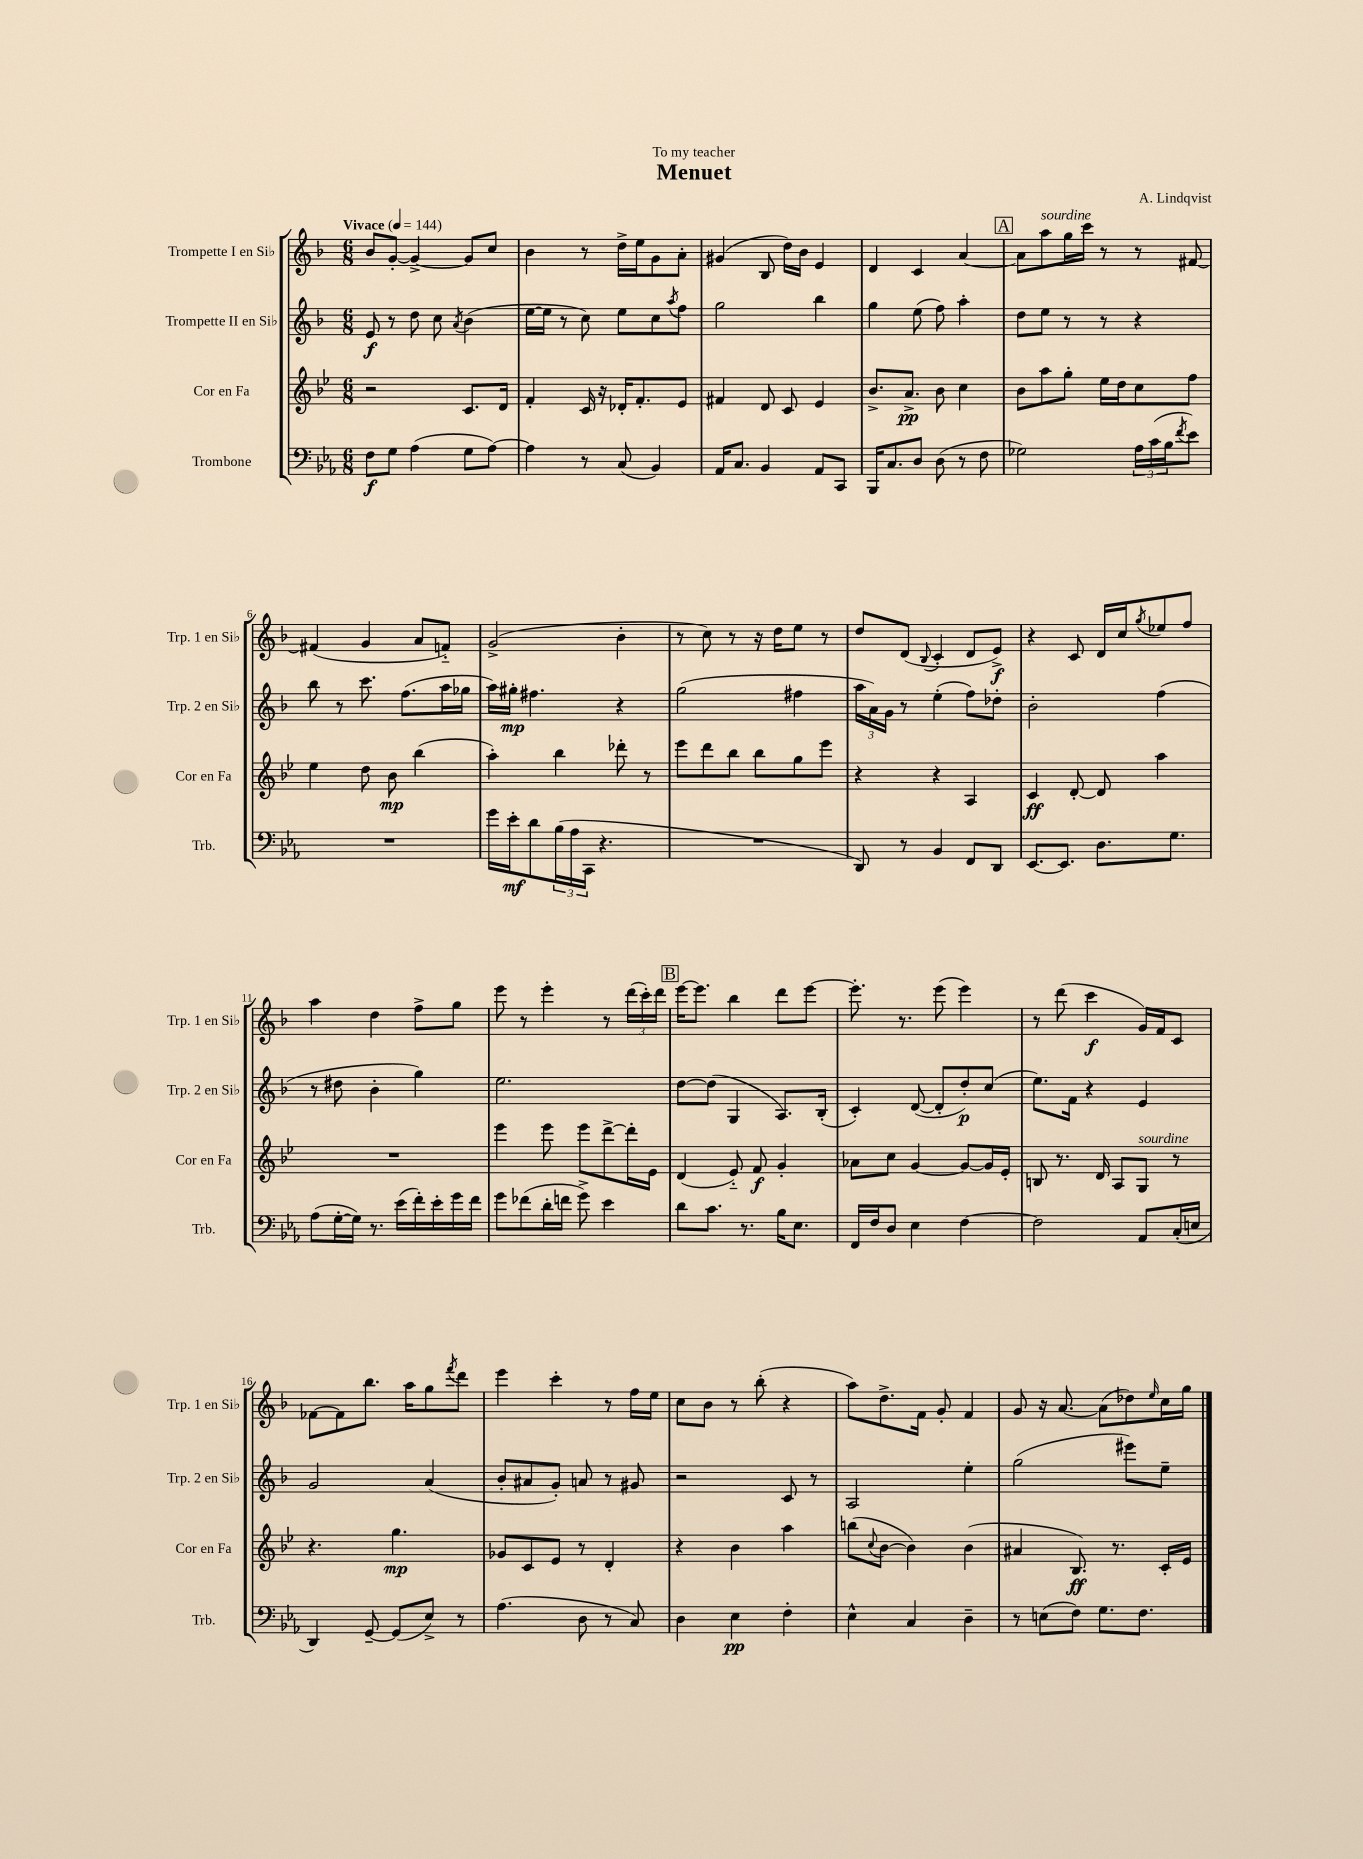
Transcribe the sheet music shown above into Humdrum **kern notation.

**kern	**dynam	**kern	**dynam	**kern	**dynam	**kern	**dynam
*part4	*part4	*part3	*part3	*part2	*part2	*part1	*part1
*staff4	*staff4	*staff3	*staff3	*staff2	*staff2	*staff1	*staff1
*I"Trombone	*	*I"Cor en Fa	*	*I"Trompette II en Si♭	*	*I"Trompette I en Si♭	*
*I'Trb.	*	*I'Cor en Fa	*	*I'Trp. 2 en Si♭	*	*I'Trp. 1 en Si♭	*
*clefF4	*	*clefG2	*	*clefG2	*	*clefG2	*
*k[b-e-a-]	*	*k[b-e-]	*	*k[b-]	*	*k[b-]	*
*M6/8	*	*M6/8	*	*M6/8	*	*M6/8	*
*MM144	*	*MM144	*	*MM144	*	*MM144	*
=1	=1	=1	=1	=1	=1	=1	=1
!	!	!	!	!	!	!LO:TX:a:B:t=Vivace	!
8F\L	f	2r	.	8e/	f	8b-/L	.
8G\J	.	.	.	8r	.	[8g'/J	.
(4A-\	.	.	.	8dd\	.	4g^/_	.
.	.	.	.	8cc\	.	.	.
.	.	.	.	8qa/	.	.	.
8G\L	.	8.c/L	.	(4b-\	.	8g/L]	.
[8A-\J)	.	.	.	.	.	8cc/J	.
.	.	16d/Jk	.	.	.	.	.
=2	=2	=2	=2	=2	=2	=2	=2
4A-\]	.	4f'/	.	[16ee\LL	.	4b-\	.
.	.	.	.	16ee\JJ]	.	.	.
.	.	.	.	8r	.	.	.
8r	.	16c/	.	8cc\)	.	8r	.
.	.	16r	.	.	.	.	.
(8C/	.	16d-X'/KL	.	8ee\L	.	16dd^\LL	.
.	.	8.f'/	.	.	.	16ee\J	.
4BB-/)	.	.	.	8cc\	.	8g\	.
.	.	.	.	8qaa/	.	.	.
.	.	8e-/J	.	8ff\J	.	8a'\J	.
=3	=3	=3	=3	=3	=3	=3	=3
16AA-/KL	.	4f#X/	.	2gg\	.	(4g#X/	.
8.C/J	.	.	.	.	.	.	.
4BB-/	.	8d/	.	.	.	8B-/	.
.	.	8c/	.	.	.	16dd\LL)	.
.	.	.	.	.	.	16b-\JJ	.
8AA-/L	.	4e-/	.	4bb-\	.	4e/	.
8CC/J	.	.	.	.	.	.	.
=4	=4	=4	=4	=4	=4	=4	=4
16BBB-/KL	.	8.b-^/L	.	4gg\	.	4d/	.
8.C/	.	.	.	.	.	.	.
.	.	8.a^/J	pp	.	.	.	.
8D/J	.	.	.	(8ee\	.	4c/	.
(8D\	.	8b-\	.	8ff\)	.	.	.
8r	.	4cc\	.	4aa'\	.	[4a/	.
8F\	.	.	.	.	.	.	.
!!LO:REH:place=s1:t=A
=5	=5	=5	=5	=5	=5	=5	=5
2G-X\)	.	8b-\L	.	8dd\L	.	8a\L]	.
!	!	!	!	!	!	!LO:TX:a:i:t=sourdine	!
.	.	8aa\	.	8ee\J	.	8aa\	.
.	.	8gg'\J	.	8r	.	16gg\L	.
.	.	.	.	.	.	16ccc\JJ	.
.	.	16ee-\LL	.	8r	.	8r	.
.	.	16dd\J	.	.	.	.	.
24A-\LL	.	8cc\	.	4r	.	8r	.
(24c\	.	.	.	.	.	.	.
24B-\J	.	.	.	.	.	.	.
8qf/	.	.	.	.	.	.	.
8e-\J)	.	8ff\J	.	.	.	[8f#X/	.
!!LO:LB:g=z
=6	=6	=6	=6	=6	=6	=6	=6
2.r	.	4ee-\	.	8bb-\	.	(4f#X/]	.
.	.	.	.	8r	.	.	.
.	.	8dd\	.	8.ccc\	.	4g/	.
.	.	8b-\	mp	.	.	.	.
.	.	.	.	(8.ff\L	.	.	.
.	.	(4bb-\	.	.	.	8a/L	.
.	.	.	.	16aa\L	.	8fn/J)	.
.	.	.	.	16gg-X\JJ	.	.	.
=7	=7	=7	=7	=7	=7	=7	=7
16g\LL	.	4aa'\)	.	16aa\LL)	.	(2g^/	.
16e-'\J	mf	.	.	16gg#X'\JJ	mp	.	.
8d\	.	.	.	4.ff#X\	.	.	.
(24B-\L	.	4bb-\	.	.	.	.	.
24A-\	.	.	.	.	.	.	.
24CC\JJ	.	.	.	.	.	.	.
4.r	.	.	.	.	.	.	.
.	.	8ddd-X'\	.	4r	.	4b-'\	.
.	.	8r	.	.	.	.	.
=8	=8	=8	=8	=8	=8	=8	=8
2.r	.	8eee-\L	.	(2gg\	.	8r	.
.	.	8ddd\	.	.	.	8cc\)	.
.	.	8bb-\J	.	.	.	8r	.
.	.	8bb-\L	.	.	.	16r	.
.	.	.	.	.	.	16dd\KL	.
.	.	8gg\	.	4ff#X\	.	8ee\J	.
.	.	8eee-\J	.	.	.	8r	.
=9	=9	=9	=9	=9	=9	=9	=9
8DD/)	.	4r	.	24aa\LL	.	8dd/L	.
.	.	.	.	24a\)	.	.	.
.	.	.	.	24g\JJ	.	.	.
8r	.	.	.	8r	.	(8d/J	.
.	.	.	.	.	.	8qqB-/	.
4BB-/	.	4r	.	(4ee'\	.	4c'/	.
8FF/L	.	4A/	.	8ff\L)	.	8d/L	.
8DD/J	.	.	.	8dd-X'\J	.	8e^/J)	f
=10	=10	=10	=10	=10	=10	=10	=10
[8.EE-/L	.	4c/	ff	2b-'\	.	4r	.
8.EE-/J]	.	.	.	.	.	.	.
.	.	[8d'/	.	.	.	8c/	.
8.D\L	.	8d/]	.	.	.	16d/LL	.
.	.	.	.	.	.	16cc/J	.
.	.	.	.	.	.	8qgg/	.
.	.	4aa\	.	(4ff\	.	8ee-X/	.
8.G\J	.	.	.	.	.	.	.
.	.	.	.	.	.	8ff/J	.
!!LO:LB:g=z
=11	=11	=11	=11	=11	=11	=11	=11
(8A-\L	.	2.r	.	8r	.	4aa\	.
[16G'\L	.	.	.	8dd#X\	.	.	.
16G\JJ])	.	.	.	.	.	.	.
8.r	.	.	.	4b-'\	.	4dd\	.
(16e-\LL	.	.	.	.	.	.	.
16f'\)	.	.	.	4gg\)	.	8ff^\L	.
16e-'\	.	.	.	.	.	.	.
16g\	.	.	.	.	.	8gg\J	.
16f\JJ	.	.	.	.	.	.	.
=12	=12	=12	=12	=12	=12	=12	=12
8g\L	.	4eee-\	.	2.ee\	.	8eee\	.
(8f-X\	.	.	.	.	.	8r	.
16d'\L	.	8eee-\	.	.	.	4eee'\	.
16fn\JJ	.	.	.	.	.	.	.
8g^\)	.	8eee-\L	.	.	.	.	.
4e-\	.	[8ddd^\	.	.	.	8r	.
.	.	16ddd'\L]	.	.	.	(24ddd\LL	.
.	.	.	.	.	.	24ccc'\)	.
.	.	16e-\JJ	.	.	.	.	.
.	.	.	.	.	.	24ddd\JJ	.
!!LO:REH:place=s1:t=B
=13	=13	=13	=13	=13	=13	=13	=13
8d\L	.	(4d/	.	[8dd\L	.	[16eee\KL	.
.	.	.	.	.	.	8.eee\J]	.
8.c\J	.	.	.	(8dd\J]	.	.	.
.	.	8e-/)	.	4G/	.	4bb-\	.
8.r	.	.	.	.	.	.	.
.	.	8f/	f	.	.	.	.
16B-\KL	.	4g'/	.	8.A/L)	.	8ddd\L	.
8.E-\J	.	.	.	.	.	.	.
.	.	.	.	.	.	[8eee\J	.
.	.	.	.	(16B-'/Jk	.	.	.
=14	=14	=14	=14	=14	=14	=14	=14
16FF/LL	.	8a-X\L	.	4c'/)	.	8.eee'\]	.
16F/J	.	.	.	.	.	.	.
8D/J	.	8cc\J	.	.	.	.	.
.	.	.	.	.	.	8.r	.
4E-\	.	[4g/	.	([8d/	.	.	.
.	.	.	.	8d'/L]	.	(8eee\	.
[4F\	.	8g/L_	.	8dd'/)	p	4eee\)	.
.	.	16g/L]	.	(8cc/J	.	.	.
.	.	16e-'/JJ	.	.	.	.	.
=15	=15	=15	=15	=15	=15	=15	=15
2F\]	.	8Bn/	.	8.ee\L)	.	8r	.
.	.	8.r	.	.	.	(8ddd\	.
.	.	.	.	16f\Jk	.	.	.
.	.	.	.	4r	.	4ccc\	f
.	.	16d/	.	.	.	.	.
.	.	8A/L	.	.	.	.	.
!	!	!LO:TX:a:i:t=sourdine	!	!	!	!	!
8AA-/L	.	8G/J	.	4e/	.	16g/LL)	.
.	.	.	.	.	.	16f/J	.
(16C'/L	.	8r	.	.	.	8c/J	.
16En/JJ	.	.	.	.	.	.	.
!!LO:LB:g=z
=16	=16	=16	=16	=16	=16	=16	=16
4DD/)	.	4.r	.	2g/	.	[8f-X\L	.
.	.	.	.	.	.	8f-\]	.
[8GG~/	.	.	.	.	.	8.bb-\J	.
(8GG/L]	.	4.gg\	mp	.	.	.	.
.	.	.	.	.	.	16aa\KL	.
8E-^/J)	.	.	.	(4a/	.	8gg\	.
.	.	.	.	.	.	8qfff/	.
8r	.	.	.	.	.	8ddd\J	.
=17	=17	=17	=17	=17	=17	=17	=17
(4.A-\	.	8g-X/L	.	8b-'/L	.	4eee\	.
.	.	8c/	.	8a#X/	.	.	.
.	.	8e-/J	.	8g'/J)	.	4ccc'\	.
8D\	.	8r	.	8an/	.	.	.
8r	.	4d'/	.	8r	.	8r	.
8C/)	.	.	.	8g#X/	.	16ff\LL	.
.	.	.	.	.	.	16ee\JJ	.
=18	=18	=18	=18	=18	=18	=18	=18
4D\	.	4r	.	2r	.	8cc\L	.
.	.	.	.	.	.	8b-\J	.
4E-\	pp	4b-\	.	.	.	8r	.
.	.	.	.	.	.	(8bb-'\	.
4F'\	.	4aa\	.	8c/	.	4r	.
.	.	.	.	8r	.	.	.
=19	=19	=19	=19	=19	=19	=19	=19
4E-^^\	.	(8bbn\L	.	2A/	.	8aa\L)	.
.	.	8qqcc/	.	.	.	.	.
.	.	[8b-\J	.	.	.	8.dd^\	.
4C/	.	4b-\])	.	.	.	.	.
.	.	.	.	.	.	16f\Jk	.
.	.	.	.	.	.	8g'/	.
4D~\	.	(4b-\	.	4ee'\	.	4f/	.
=20	=20	=20	=20	=20	=20	=20	=20
8r	.	4a#X/	.	(2gg\	.	8g/	.
(8En\L	.	.	.	.	.	16r	.
.	.	.	.	.	.	[8.a/	.
8F\J)	.	8.B-/)	ff	.	.	.	.
8.G\L	.	.	.	.	.	(8a\L]	.
.	.	8.r	.	.	.	.	.
.	.	.	.	8eee#X\L)	.	8dd-X\)	.
8.F\J	.	.	.	.	.	.	.
.	.	.	.	.	.	16qqee/	.
.	.	16c'/LL	.	8ee~\J	.	16cc\L	.
.	.	16e-/JJ	.	.	.	16gg\JJ	.
==	==	==	==	==	==	==	==
*-	*-	*-	*-	*-	*-	*-	*-
